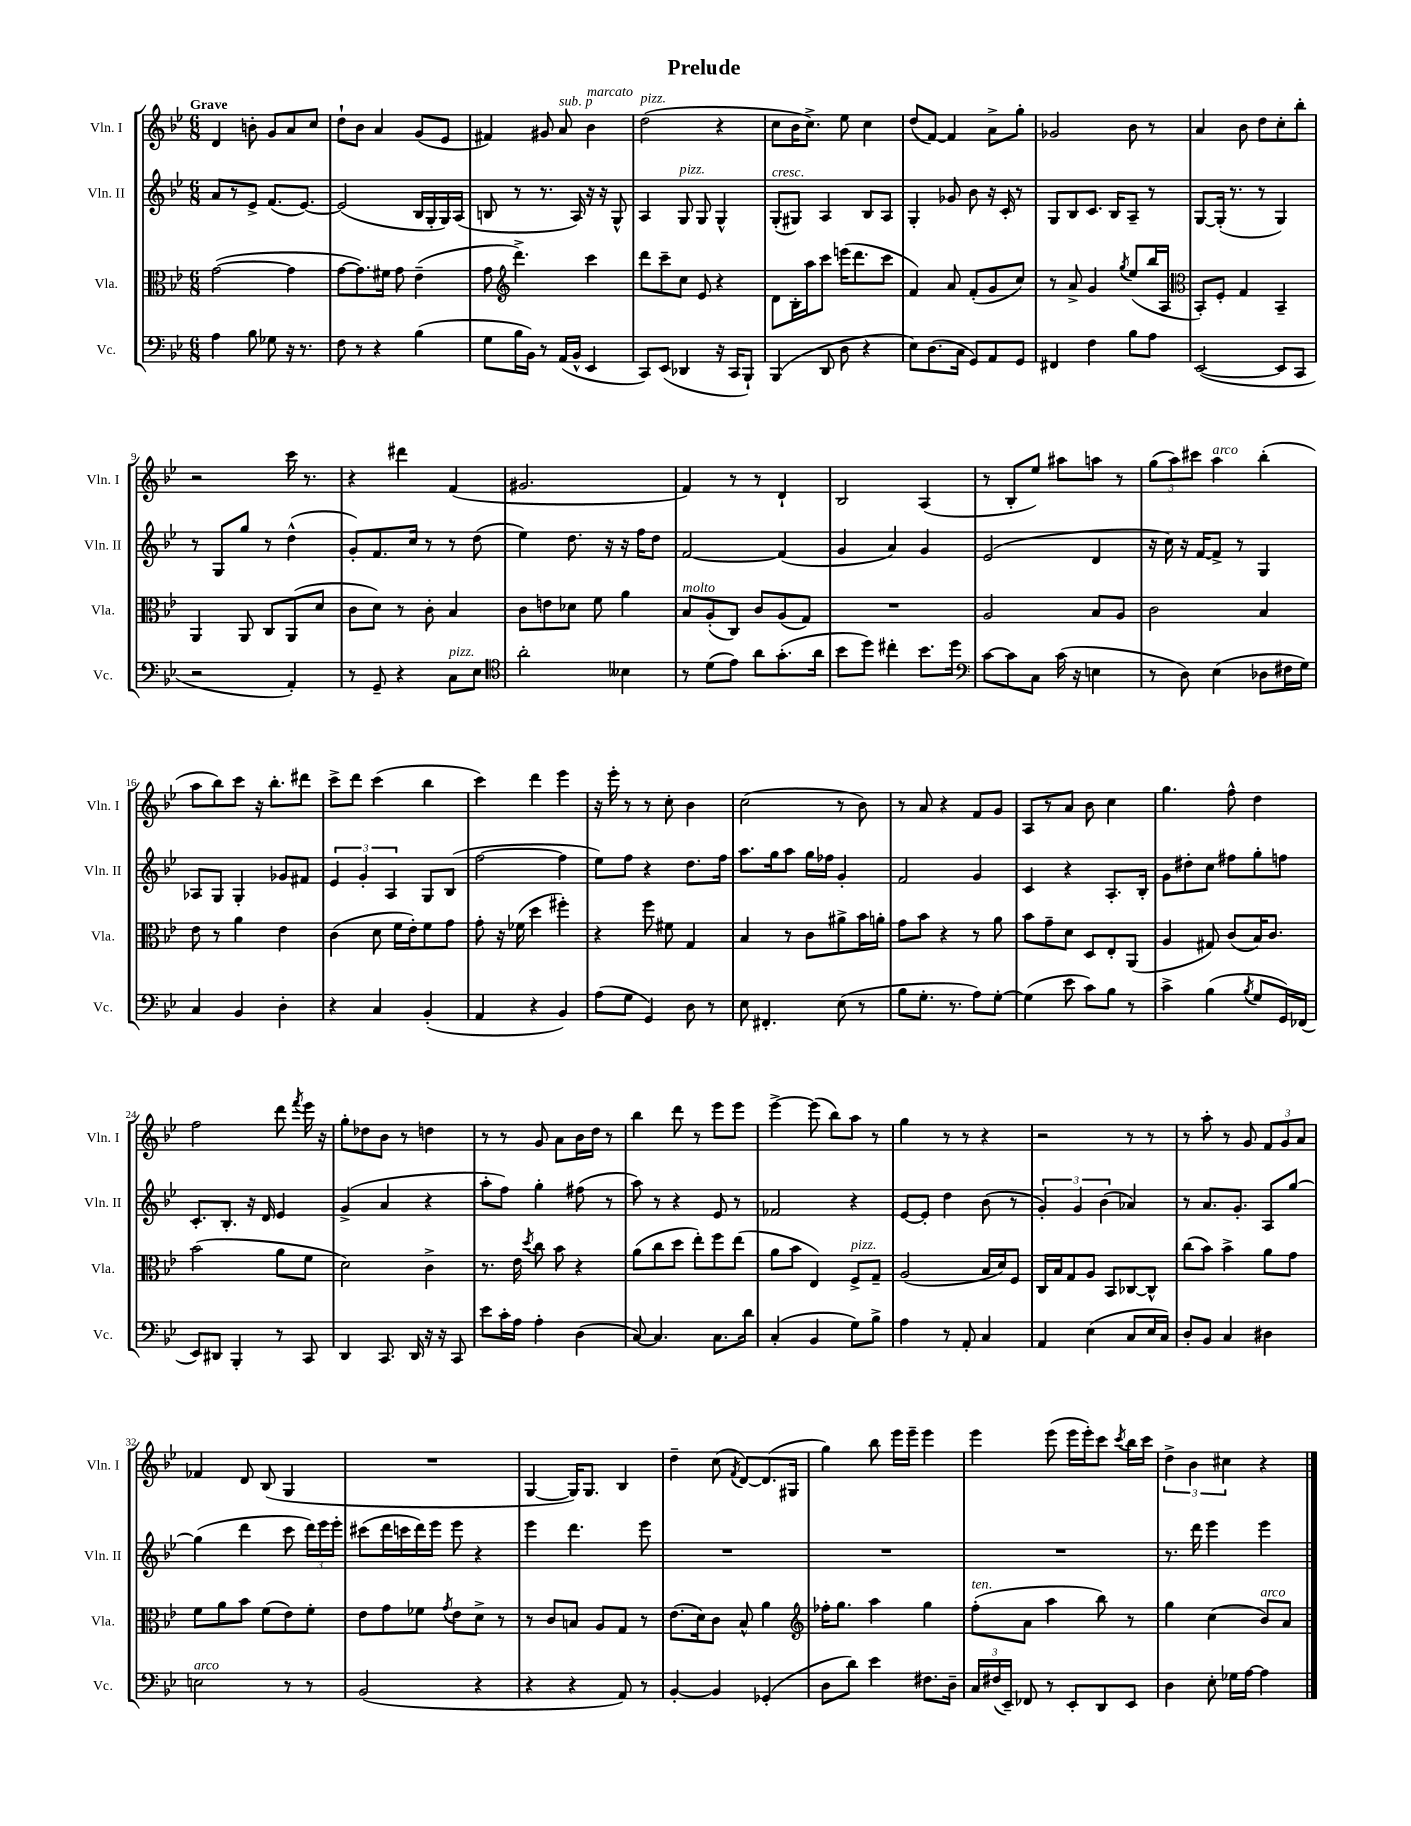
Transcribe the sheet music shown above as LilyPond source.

\header { title = "Prelude" }
<<
\new StaffGroup <<
\new Staff = "s0" \with { instrumentName = "Vln. I" shortInstrumentName = "Vln. I" } {
    \clef treble \key bes \major \numericTimeSignature \time 6/8 \tempo "Grave"
    \autoBeamOff d'4 b'8-. g'8[ a'8 c''8] |
    d''8[-! bes'8] a'4 g'8[( ees'8] |
    fis'4) gis'8 a'8^\markup { \italic "sub. p" } bes'4^\markup { \italic "marcato" } |
    d''2^\markup { \italic "pizz." }( r4 |
    c''8[ bes'16 c''8.]->) ees''8 c''4 |
    d''8[( f'8]~) f'4 a'8[-> g''8]-. |
    ges'2 bes'8 r8 |
    a'4 bes'8 d''8[ c''8-. bes''8]-. |
    r2 c'''16 r8. |
    r4 dis'''4 f'4( |
    gis'2. |
    f'4) r8 r8 d'4-! |
    bes2 a4( |
    r8 bes8[-. ees''8]) ais''8[ a''8] r8 |
    \tuplet 3/2 { g''8[( a''8) cis'''8] } a''4^\markup { \italic "arco" } bes''4-.( |
    a''8[ bes''8) c'''8] r16 bes''8.[-. dis'''8] |
    c'''8[-> d'''8] c'''4( bes''4 |
    c'''4) d'''4 ees'''4 |
    r16 ees'''16-. r8 r8 c''8-. bes'4 |
    c''2( r8 bes'8) |
    r8 a'8 r4 f'8[ g'8] |
    a8[ r8 a'8] bes'8 c''4 |
    g''4. f''8-^ d''4 |
    f''2 d'''8 \acciaccatura { f'''8 } ees'''16 r16 |
    g''8[-. des''8 bes'8] r8 d''4 |
    r8 r8 g'8 a'8[ bes'16 d''16] r8 |
    bes''4 d'''8 r8 ees'''8[ ees'''8] |
    ees'''4~-> ees'''8( bes''8[) a''8] r8 |
    g''4 r8 r8 r4 |
    r2 r8 r8 |
    r8 a''8-. r8 g'8 \tuplet 3/2 { f'8[ g'8 a'8] } |
    fes'4 d'8 bes8( g4 |
    R2. |
    g4~ g16[) g8.] bes4 |
    d''4-- c''8( \acciaccatura { f'8 } d'8[~) d'8.( gis16] |
    g''4) bes''8 ees'''16[ ees'''16]-- ees'''4 |
    ees'''4 ees'''8( ees'''16[ ees'''16-.) c'''8] \acciaccatura { c'''8 } bes''16[ c'''16] |
    \tuplet 3/2 { d''4-> bes'4 cis''4 } r4 \bar "|." |
}
\new Staff = "s1" \with { instrumentName = "Vln. II" shortInstrumentName = "Vln. II" } {
    \clef treble \key bes \major \numericTimeSignature \time 6/8
    \autoBeamOff a'8[ r8 ees'8]-> f'8.[( ees'8.]~) |
    ees'2( bes16[ g16-. g16) a16]( |
    b8 r8 r8. a16) r16 r16 g8-^ |
    a4 g8^\markup { \italic "pizz." } g8 g4-^ |
    g8[-.^\markup { \italic "cresc." }( gis8]) a4 bes8[ a8] |
    g4-. ges'8 bes'8 r16 c'16-. r8 |
    g8[ bes8 c'8.] bes16[ a8]-- r8 |
    g8[~ g16]-.( r8. r8 g4) |
    r8 g8[ g''8] r8 d''4-^( |
    g'8[-.) f'8. c''16] r8 r8 d''8( |
    ees''4) d''8. r16 r16 f''16[ d''8] |
    f'2~ f'4( |
    g'4 a'4) g'4 |
    ees'2( d'4 |
    r16 c''16) r16 f'16[~ f'8]-> r8 g4 |
    aes8[ g8] g4-. ges'8[ fis'8] |
    \tuplet 3/2 { ees'4 g'4-. a4 } g8[ bes8]( |
    f''2~ f''4 |
    ees''8[) f''8] r4 d''8.[ f''16] |
    a''8.[ g''16 a''8] g''16[ fes''16] g'4-. |
    f'2 g'4 |
    c'4 r4 a8.[-. bes16]-. |
    g'8[ dis''8-. c''8] fis''8[ g''8-. f''8] |
    c'8.[-. bes8.]-. r16 d'16 ees'4 |
    g'4->( a'4 r4 |
    a''8[-. f''8]) g''4-. fis''8( r8 |
    a''8) r8 r4 ees'8 r8 |
    fes'2 r4 |
    ees'8[~ ees'8]-. d''4 bes'8( r8 |
    \tuplet 3/2 { g'4-.) g'4 bes'4( } aes'4) |
    r8 a'8.[ g'8.]-. a8[ g''8]~ |
    g''4( d'''4 c'''8 \tuplet 3/2 { d'''16[) ees'''16 ees'''16]-. } |
    cis'''8[( d'''16 c'''16 d'''16) ees'''16] ees'''8 r4 |
    ees'''4 d'''4. ees'''8 |
    R2. |
    R2. |
    R2. |
    r8. d'''16 ees'''4 ees'''4 \bar "|." |
}
\new Staff = "s2" \with { instrumentName = "Vla." shortInstrumentName = "Vla." } {
    \clef alto \key bes \major \numericTimeSignature \time 6/8
    \autoBeamOff g'2~( g'4 |
    g'8[~ g'8.) fis'16] g'8 ees'4--( |
    g'8 \clef treble d'''4.->) c'''4 |
    d'''8[ c'''8-- c''8] ees'8 r4 |
    d'8[ bes16-. a''16 c'''8] e'''16[( d'''8. c'''8] |
    f'4) a'8 f'8[-.( g'8 c''8]) |
    r8 a'8-> g'4 \acciaccatura { g''8 } ees''8[( bes''16 a16] |
    \clef alto bes,8[-.) f8]-. g4 bes,4-- |
    a,4 a,8 c8[ a,8( d'8] |
    c'8[ d'8]) r8 c'8-. bes4 |
    c'8[ e'8 des'8] f'8 a'4 |
    bes8[^\markup { \italic "molto" } a8-.( c8]) c'8[ a8( g8]) |
    R2. |
    a2 bes8[ a8] |
    c'2 bes4 |
    ees'8 r8 a'4 ees'4 |
    c'4( d'8 f'16[ ees'16-.) f'8 g'8] |
    g'8-. r16 fes'16( d''4 fis''4-.) |
    r4 f''8 fis'8 g4 |
    bes4 r8 c'8[ ais'8-> bes'16 a'16]-. |
    g'8[ bes'8] r4 r8 a'8 |
    bes'8[ g'8-- d'8] d8[ ees8-. a,8]( |
    a4 gis8) c'8[( bes16) c'8.] |
    bes'2( a'8[ f'8] |
    d'2) c'4-> |
    r8. ees'16 \acciaccatura { d''8 } c''8 bes'8 r4 |
    a'8[( c''8 d''8] ees''8[-.) f''8 ees''8]( |
    a'8[ bes'8] ees4) f8[->^\markup { \italic "pizz." } g8]-- |
    a2( bes16[ d'16) f8] |
    c16[ bes16 g8 a8] bes,8[ ces8~ ces8]-^ |
    c''8[( bes'8]) bes'4-> a'8[ g'8] |
    f'8[ a'8 bes'8] f'8[( ees'8) f'8]-. |
    ees'8[ g'8 fes'8] \acciaccatura { g'8 } ees'8[ d'8]-> r8 |
    r8 c'8[ b8] a8[ g8] r8 |
    ees'8.[( d'16) c'8] bes8-^ a'4 |
    \clef treble fes''16[-. g''8.] a''4 g''4 |
    f''8[-.^\markup { \italic "ten." }( a'8] a''4 bes''8) r8 |
    g''4 c''4( bes'8[^\markup { \italic "arco" }) a'8] \bar "|." |
}
\new Staff = "s3" \with { instrumentName = "Vc." shortInstrumentName = "Vc." } {
    \clef bass \key bes \major \numericTimeSignature \time 6/8
    \autoBeamOff a4 bes8 ges8 r16 r8. |
    f8 r8 r4 bes4( |
    g8[ bes16 bes,16]) r8 a,16[( bes,16]-^ ees,4 |
    c,8[) ees,8]( des,4 r16 c,16[ bes,,8]-!) |
    bes,,4( d,8 d8 r4 |
    ees8[) d8.( c16] g,8[) a,8 g,8] |
    fis,4 f4 bes8[ a8] |
    ees,2~( ees,8[ c,8] |
    r2 a,4-.) |
    r8 g,8-- r4 c8[^\markup { \italic "pizz." } ees8] |
    \clef tenor a'2-. beses4 |
    r8 d'8[( ees'8]) a'8[ g'8.-.( a'16] |
    bes'8[ d''8]) cis''4-. bes'8.[ d''16] |
    \clef bass c'8[~ c'8 c8] c'16( r16 e4 |
    r8 d8) ees4( des8[ fis16 g16]) |
    c4 bes,4 d4-. |
    r4 c4 bes,4-.( |
    a,4 r4 bes,4) |
    a8[( g8] g,4) d8 r8 |
    ees8 fis,4.-. ees8( r8 |
    bes8[ g8.]-. r8. a8[) g8]~-. |
    g4( ees'8 c'8[) bes8] r8 |
    c'4-> bes4( \acciaccatura { bes8 } g8[ g,16) fes,16]( |
    ees,8[) dis,8] bes,,4-. r8 c,8 |
    d,4 c,8. d,16 r16 r16 c,8 |
    ees'8[ c'16-. a16] a4-. d4( |
    c8~) c4. c8.[ d'16] |
    c4-.( bes,4 g8[) bes8]-> |
    a4 r8 a,8-. c4 |
    a,4 ees4( c8[ ees16 c16]) |
    d8[-. bes,8] c4 dis4 |
    e2^\markup { \italic "arco" } r8 r8 |
    bes,2( r4 |
    r4 r4 a,8) r8 |
    bes,4~-. bes,4 ges,4-.( |
    d8[ d'8]) ees'4 fis8.[ d16]-- |
    \tuplet 3/2 { c16[ fis16( ees,16]--) } fes,8 r8 ees,8[-. d,8 ees,8] |
    d4 ees8-. ges16[ a16]~ a4 \bar "|." |
}
>>
>>
